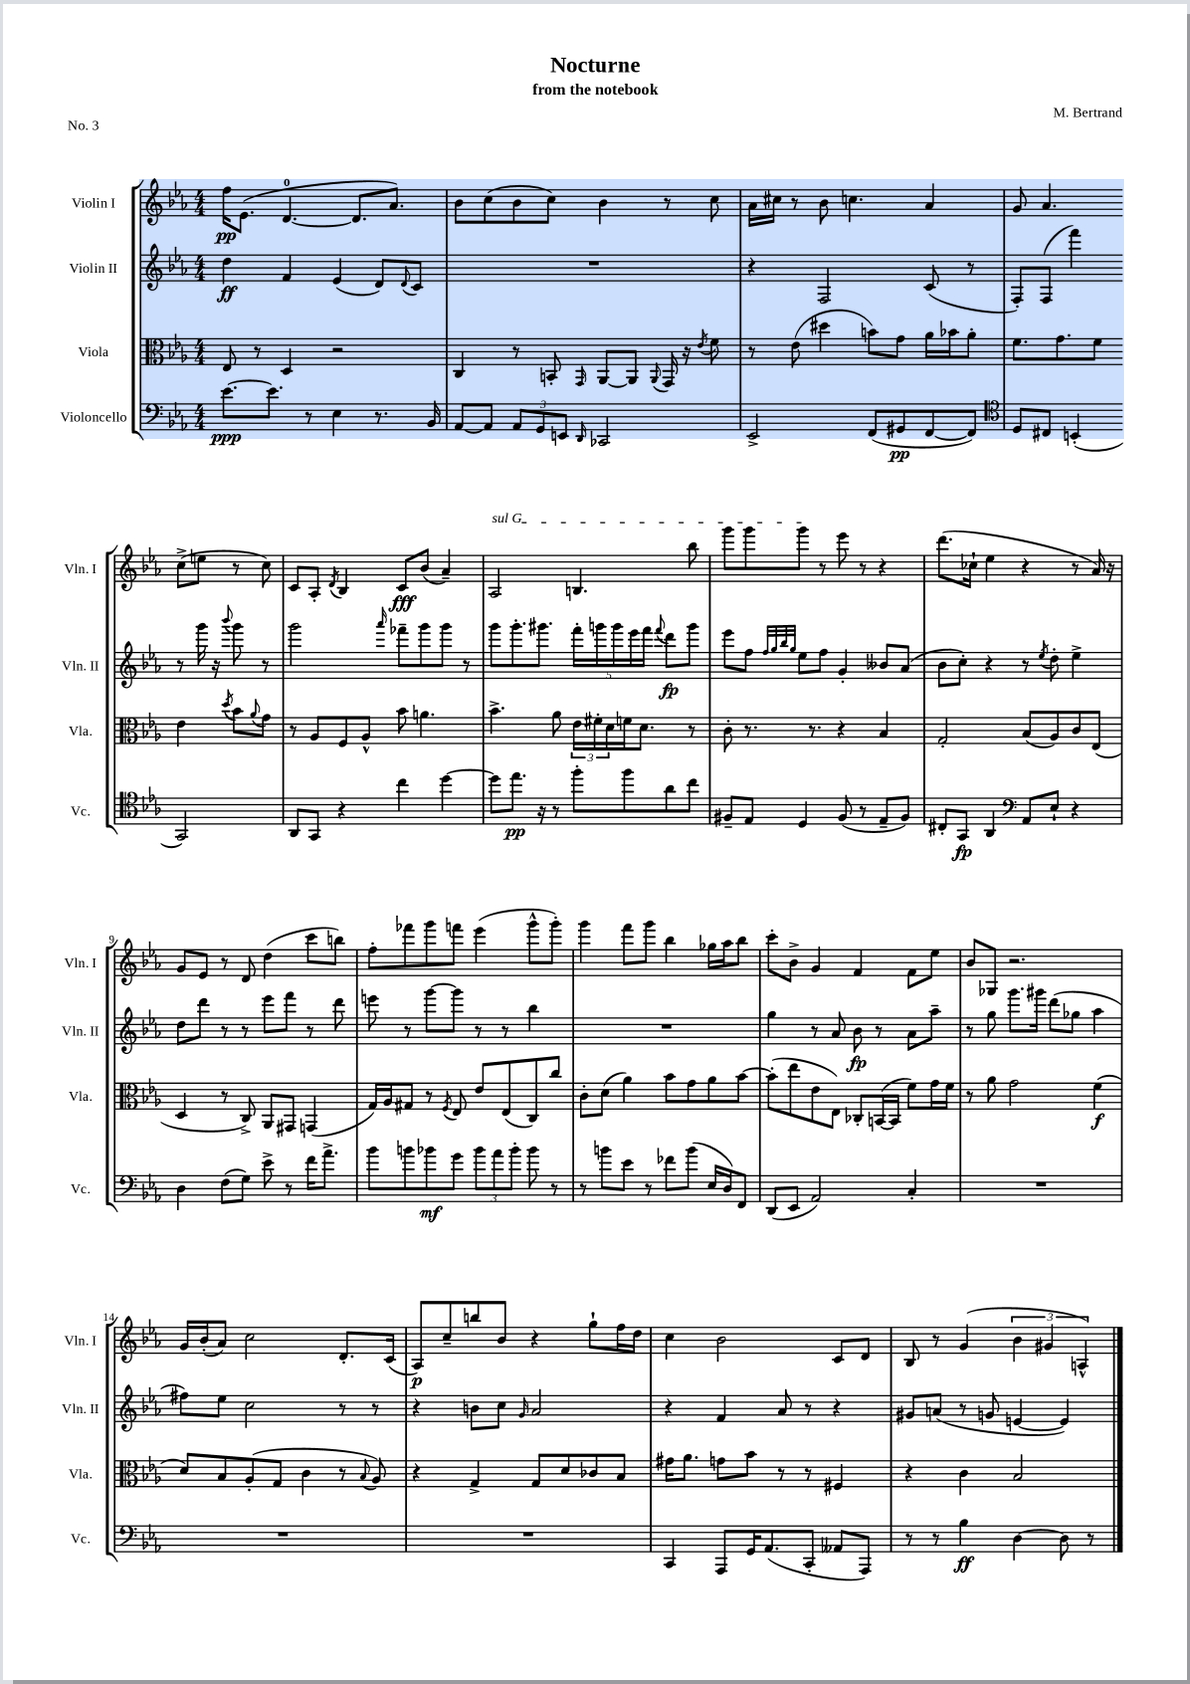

**kern	**kern	**kern	**kern
*staff4	*staff3	*staff2	*staff1
*clefF4	*clefC3	*clefG2	*clefG2
*k[b-e-a-]	*k[b-e-a-]	*k[b-e-a-]	*k[b-e-a-]
*M4/4	*M4/4	*M4/4	*M4/4
[8.e-	8E-	4dd	16ff
.	.	.	(8.e-
.	8r	.	.
8.e-]	.	.	.
.	4D	4f	[4.d
8r	.	.	.
4E-	2r	(4e-	.
.	.	.	8.d]
8.r	.	8d)	.
.	.	.	8.a-)
.	.	8qqd	.
.	.	8c	.
16BB-	.	.	.
=	=	=	=
[8AA-	4C	1r	8b-
8AA-]	.	.	(8cc
12AA-	8r	.	8b-
12GG	.	.	.
.	8BB'	.	8cc)
12EE	.	.	.
16qqDD	16qqGG	.	.
2CC-	[8AA-	.	4b-
.	8AA-]	.	.
.	8qqAA-	.	.
.	16GG	.	8r
.	16r	.	.
.	8qe-	.	.
.	8f	.	8cc
=	=	=	=
2EE-^	8r	4r	16a-
.	.	.	16cc#
.	(8e-	.	8r
.	4dd#	2F	8b-
.	.	.	4.cc
(8FF	8b)	.	.
8GG#	8g	.	.
[8FF	16a-	(8c	4a-
.	16b-	.	.
8FF])	8a-'	8r	.
=	=	=	=
*clefC4	*	*	*
8D	8.f	8F')	8g
8C#	.	(8F	4.a-
.	8.g	.	.
(4BB'	.	4fff)	.
.	8f	.	.
2GG)	4e-	8r	(8cc^
.	.	16ggg	8ee
.	.	16r	.
.	8qdd	8qqbbb-	.
.	8b-	8ggg	8r
.	8qqa-	.	.
.	8g	8r	8cc)
=	=	=	=
8AA-	8r	2ggg	8c
8GG	8A-	.	8A-'
.	.	.	8qd
4r	8F	.	4B-
.	8A-^^	.	.
.	.	16qqaaa-	.
4cc	8b-	8fff-~	8c
.	4.a	8ggg	(8b-
[4dd	.	8ggg	4a-~)
.	.	8r	.
=	=	=	=
8dd]	4.b-^	8ggg	2A-
8.ee-	.	8.ggg'	.
16r	.	8.ggg#	.
8r	8a-	.	.
8ff'	24e-	20fff'	4.B
.	24f#'	.	.
.	.	20ggg	.
.	24d	.	.
.	.	20ggg	.
8ff	16f	.	.
.	.	20eee-	.
.	8.d	.	.
.	.	20fff	.
.	.	8qqfff	.
8a-	.	8ddd	.
8cc	8r	8ggg	8bb-
=	=	=	=
8F#~	8c'	8eee-	8ggg
8E-	8.r	8ff	8ggg
.	.	32qqff	.
.	.	32qqgg	.
.	.	32qqbb-	.
.	.	32qqgg	.
4D	.	8ee-	8ggg
.	8.r	.	.
.	.	8ff	8r
(8F#	4r	4g'	8eee-
8r	.	.	8r
8E-~	4B-	8b--	4r
8F#)	.	(8a-	.
=	=	=	=
8C#'	2G'	8b-	(8.ddd
8GG	.	8cc')	.
.	.	.	16cc-`
4AA-	.	4r	4ee-
*clefF4	*	*	*
8AA-	(8B-	8r	4r
.	.	8qee-	.
8E-`	8A-)	8dd'	.
4r	8c	4ee-^	8r
.	(8E-	.	16a-)
.	.	.	16r
=	=	=	=
4D	4D	8dd	8g
.	.	8ddd	8e-
(8F	8r	8r	8r
8G)	8C^)	8r	8d
8e-^	8AA-	8eee-	(4dd
8r	8GG#	8fff	.
16f	(4GG	8r	8ccc
8.a-^	.	.	.
.	.	8ddd	8bb)
=	=	=	=
8b-	16G)	8eee	8ff'
.	16A-	.	.
8b	8G#	8r	8fff-
8b-	8r	[8ggg	8ggg
.	8qF	.	.
8g	8E-	8ggg]	8fff
12b-	8e-	8r	(4eee-
12a-	.	.	.
.	(8E-	8r	.
12b-'	.	.	.
8b-	8C)	4bb-	8ggg^^
8r	8cc	.	8ggg')
=	=	=	=
8r	8c'	1r	4ggg
8b	(8d	.	.
8e-	4a-)	.	8fff
8r	.	.	8ggg
8f-	8b-	.	4bb-
(8b	8g	.	.
16E-	8a-	.	16gg-
16D)	.	.	16aa-
8FF	[8b-	.	8bb-
=	=	=	=
(8DD	(8b-']	4gg	8ccc'
8EE-	8ee-	.	8b-^
2AA-)	8e-	8r	4g
.	8E-)	8a-	.
.	8C-'	8b-	4f
.	([16BB	8r	.
.	16BB]	.	.
4C'	8f)	8a-	8f
.	16g	8aa-~	8ee-
.	16f	.	.
=	=	=	=
1r	8r	8r	8b-
.	8a-	8gg	8G-
.	2g	8.ggg	2.r
.	.	16ggg#	.
.	.	(8ddd	.
.	.	8gg-	.
.	(4f	4aa-	.
=	=	=	=
1r	8d)	8ff#)	16g
.	.	.	(16b-'
.	8B-	8ee-	8a-)
.	(8A-'	2cc	2cc
.	8G	.	.
.	4c	.	.
.	8r	8r	8.d'
.	8qqB-	.	.
.	8A-)	8r	.
.	.	.	(16c
=	=	=	=
1r	4r	4r	8A-)
.	.	.	8cc~
.	4G^	8b	8bb
.	.	8cc	8b-
.	.	16qqg	.
.	8G	2a-	4r
.	8d	.	.
.	8c-	.	8gg`
.	8B-	.	16ff
.	.	.	16dd
=	=	=	=
4CC	16g#	4r	4cc
.	8.a-	.	.
8AAA-	8g	4f	2b-
16GG	8b-	.	.
(8.AA-	.	.	.
.	8r	8a-	.
8CC'	8r	8r	.
8AA--	4F#	4r	8c
8AAA-)	.	.	8d
=	=	=	=
8r	4r	8g#	8B-
8r	.	(8a	8r
4B-	4c	8r	(4g
.	.	8g	.
[4D	2B-	[4e	6b-
.	.	.	6g#
8D]	.	4e])	.
.	.	.	6A^^)
8r	.	.	.
==	==	==	==
*-	*-	*-	*-
